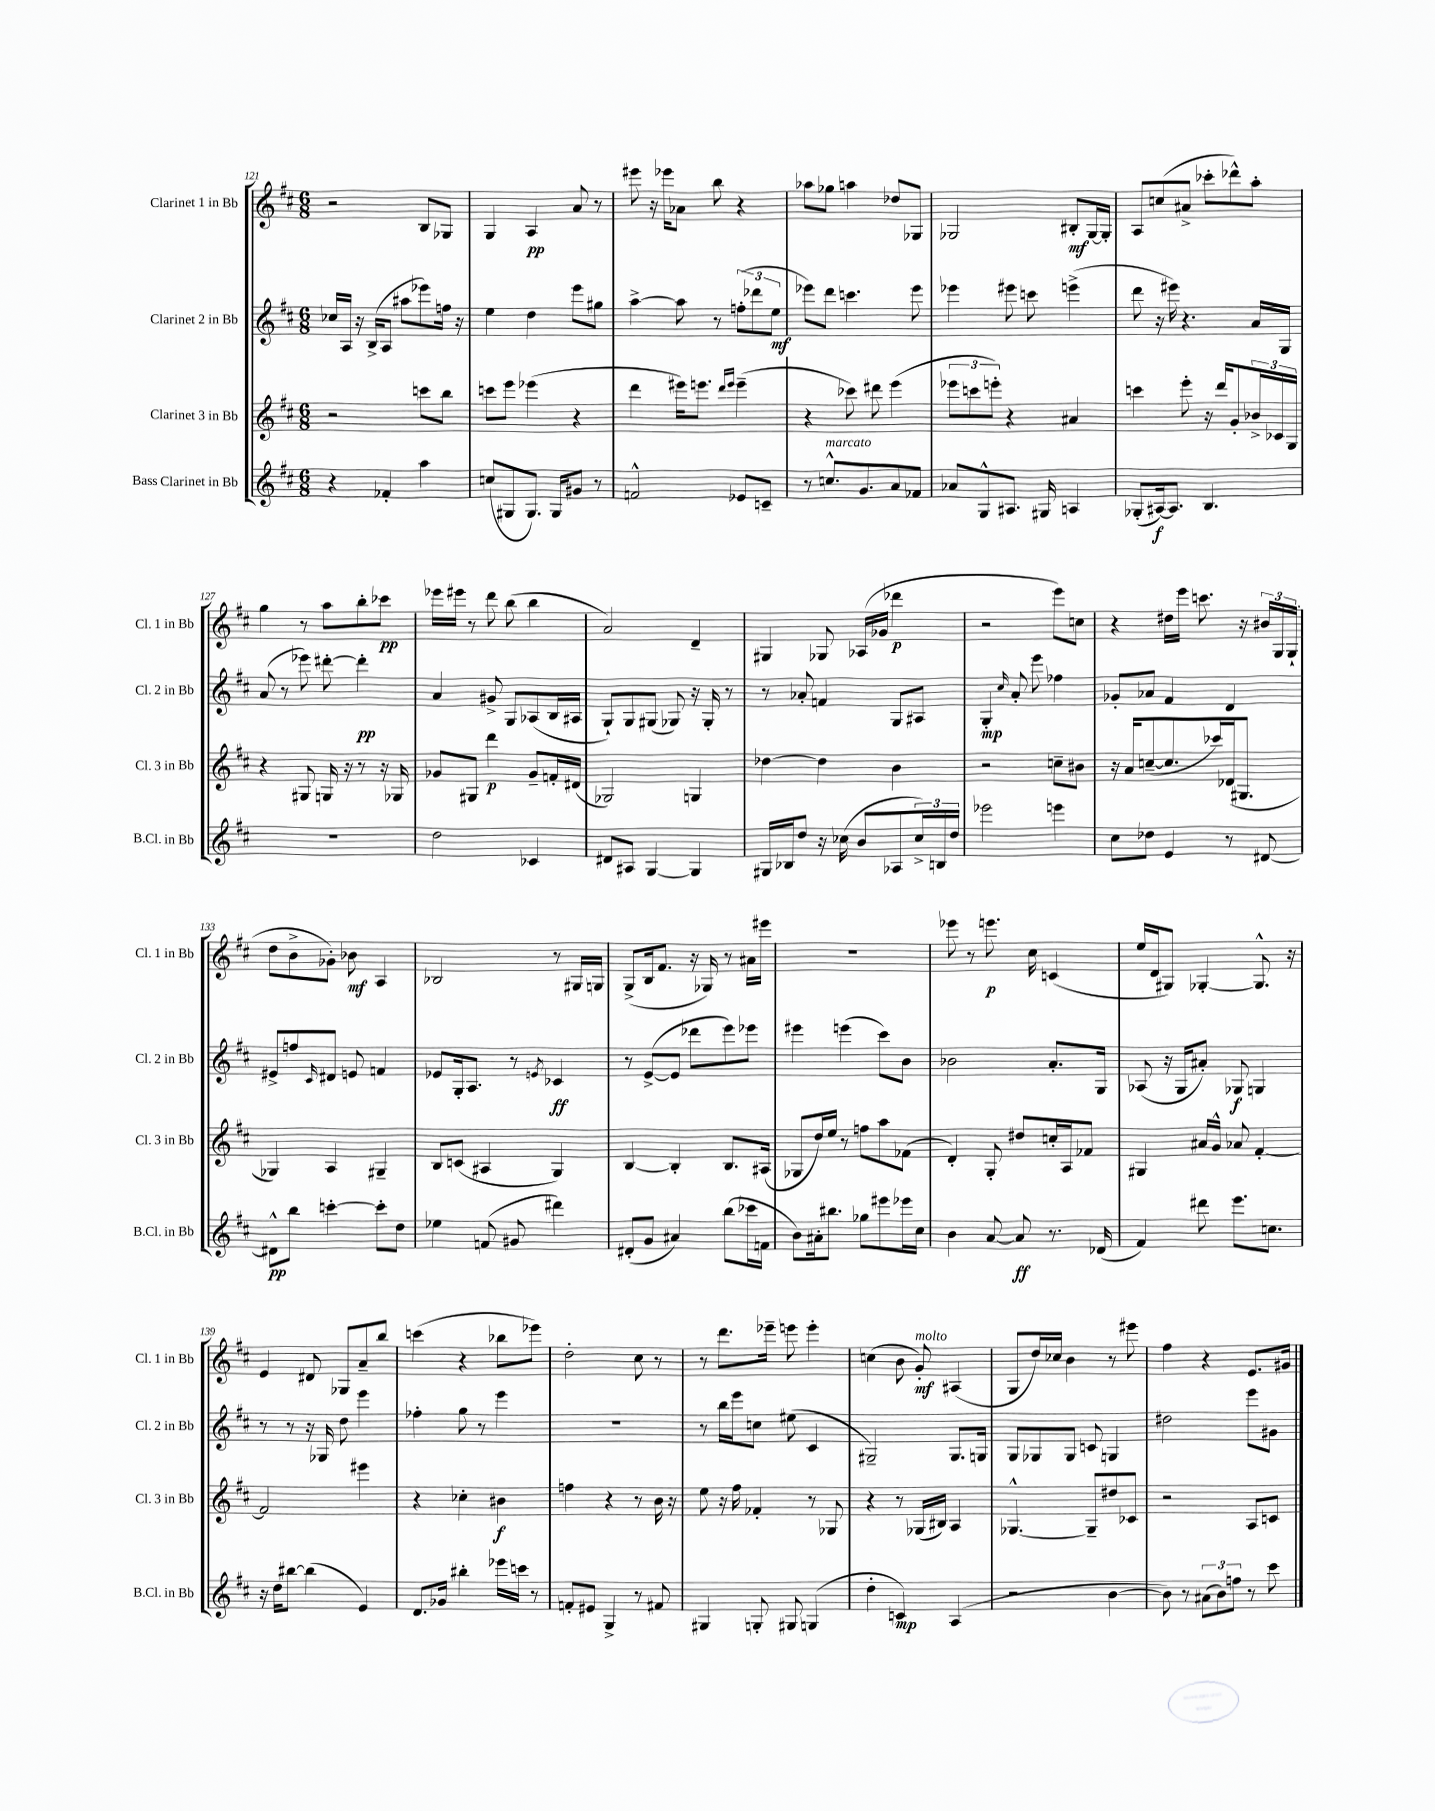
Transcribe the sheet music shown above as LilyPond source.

<<
\new StaffGroup <<
\new Staff = "s0" \with { instrumentName = "Clarinet 1 in Bb" shortInstrumentName = "Cl. 1 in Bb" } {
    \clef treble \key d \major \numericTimeSignature \time 6/8
    r2 b8 ges8 |
    g4 a4\pp a'8 r8 |
    eis'''8 r16 ees'''16 aes'8 b''8 r4 |
    aes''8 ges''8 a''4 des''8 ges8 |
    ges2 bis8-.\mf ges16~ ges16-. |
    a8 c''8( ais'8-> ces'''8-. des'''8-^) a''8-. |
    g''4 r8 a''8 b''8-. ces'''8\pp |
    ees'''16 eis'''16 r8 d'''8 b''8( b''4 |
    a'2) d'4-- |
    gis4 ges8 aes16( ges'16 des'''4\p |
    r2 e'''8) c''8 |
    r4 dis''16 e'''16 c'''8. r16 \tuplet 3/2 { bis'16 g16 g16-!( } |
    d''8 b'8-> ges'8-.) bes'8\mf a4 |
    bes2 r8 gis16 g16 |
    g8->( b16 fis'8. r16 ges16) r8 ais'16 eis'''16 |
    R2. |
    ees'''8 r8 e'''8.\p cis''16 c'4( |
    e''16 d'16 gis8) ges4~-. ges8.-^ r16 |
    e'4 dis'8 ges8 a'8-- b''8 |
    c'''4( r4 bes''8 ees'''8) |
    d''2-. cis''8 r8 |
    r8 d'''8. ees'''16-- e'''8 e'''4-. |
    c''4( b'8 g'8-.\mf^\markup { \italic "molto" }) ais4( |
    g8 d''16) ces''16 b'4 r8 eis'''8 |
    fis''4 r4 e'8. gis'16 \bar "|." |
}
\new Staff = "s1" \with { instrumentName = "Clarinet 2 in Bb" shortInstrumentName = "Cl. 2 in Bb" } {
    \clef treble \key d \major \numericTimeSignature \time 6/8
    ces''16 a16 r16 b16->( a8 ais''8 ees'''8) f''16 r16 |
    e''4 d''4 e'''8 gis''8 |
    a''4~-> a''8 r8 \tuplet 3/2 { f''8-.( des'''8 e''8\mf } |
    ees'''8) d'''8 c'''4. ees'''8 |
    ees'''4 eis'''8 c'''8 e'''4->( |
    d'''8 r16 eis'''16) r4. a'16 g16 |
    a'8( r8 ees'''8) dis'''8~-. dis'''4-.\pp |
    a'4 gis'8-> g8 aes8( b16 ais16 |
    g8-!) g8 gis8( ges8) r16 ges16-. r8 |
    r8 aes'8-. f'4 g8 ais8 |
    g4-.\mp \grace { cis''16 } a'8-. e'''8 fes''4 |
    ges'8-. aes'8 fis'4 d'4 |
    eis'8-> f''8 \grace { cis'16 } dis'8 e'8 f'4 |
    ees'8 g16-. a8. r8 \acciaccatura { e'8 } ces'4\ff |
    r8 e'8~->( e'8 des'''8 e'''8) ees'''8 |
    eis'''4 e'''4( cis'''8) b'8 |
    bes'2 a'8.-. g16 |
    aes8( r16 g16 ais'8-.) ges8\f g4 |
    r8 r8 r16 ges16 d''8 e'''4 |
    fes''4-. g''8 r8 e'''4 |
    R2. |
    r8 b''16 e'''16 c''8 eis''8( cis'4 |
    gis2--) gis8. g16 |
    g8 ges8 ges8 c'8 g4 |
    dis''2 e'''8 gis'8 \bar "|." |
}
\new Staff = "s2" \with { instrumentName = "Clarinet 3 in Bb" shortInstrumentName = "Cl. 3 in Bb" } {
    \clef treble \key d \major \numericTimeSignature \time 6/8
    r2 c'''8 b''8 |
    c'''8 e'''8 ees'''4( r4 |
    d'''4 eis'''16) e'''8. \grace { d'''16 e'''16 } e'''4--( |
    r4 ces'''8) dis'''8 e'''4( |
    \tuplet 3/2 { ees'''8 c'''8 e'''8-.) } r4 ais'4 |
    c'''4 e'''8-. r16 d'''16 g'8-. \tuplet 3/2 { bes'16-> ces'16 g16 } |
    r4 gis8 g16 r16 r8 r16 ges16 |
    ges'8 gis8 d'''4\p ges'8-- f'16-. dis'16( |
    ges2) g4 |
    des''4~ des''4 b'4 |
    r2 c''8-- bis'8 |
    r16 a'16 c''8~--( c''8. ces'''16) des'16( gis8. |
    ges4) a4 gis4-- |
    b8 c'8( ais4 g4) |
    b4~ b4-. b8. ais16( |
    ges8 d''16) e''16 r8 f''8 a''8 fes'8( |
    d'4-.) g8-. dis''8 c''16-. a16 fes'8 |
    gis4 ais'16 g'16-^ aes'8 fis'4~-. |
    fis'2 eis'''4 |
    r4 ces''4-. bis'4\f |
    f''4 r4 r8 b'16 r16 |
    e''8 r16 fis''16 fes'4-. r8 ges8 |
    r4 r8 ges16( bis16) a4 |
    ges4.~-^ ges8-- dis''8 ces'8 |
    r2 a8 c'8 \bar "|." |
}
\new Staff = "s3" \with { instrumentName = "Bass Clarinet in Bb" shortInstrumentName = "B.Cl. in Bb" } {
    \clef treble \key d \major \numericTimeSignature \time 6/8
    r4 fes'4-. a''4 |
    c''8( gis8 gis8.) gis16 gis'8 r8 |
    f'2-^ ees'8 c'8-- |
    r8 c''8.-^^\markup { \italic "marcato" } g'8. a'8 fes'8 |
    aes'8 g8-^ ais8. gis16 a4 |
    ges8-.( ais16~\f) ais8. b4. |
    R2. |
    d''2 ces'4 |
    dis'8 ais8 g4~ g4 |
    gis16 bes16 d''8 r16 ces''16( b'8 aes8 \tuplet 3/2 { ces''16->) b16 d''16 } |
    ees'''2 e'''4 |
    cis''8 des''8 e'4 r8 dis'8~ |
    dis'8-^\pp b''8 c'''4~-. c'''8-. d''8 |
    ees''4 f'8( gis'8 dis'''4) |
    dis'8-.( g'8 ais'4) b''8( ces'''16 f'16 |
    b'8) ais'16-. bis''8. ges''8 eis'''8 ees'''16 cis''16 |
    b'4 a'8~ a'8\ff r8. des'16( |
    fis'4) dis'''8 e'''8. c''8. |
    r16 d''16 bis''8~ bis''4( e'4) |
    d'8. ges'16 bis''4-. ees'''16 c'''16 r8 |
    f'8-. eis'8 g4-> r8 fis'8 |
    gis4 g8-. gis8 g4( |
    d''4-. c'4\mp) a4( |
    r2 b'4~ |
    b'8) r8 \tuplet 3/2 { ais'8( b'8) f''8 } r8 cis'''8 \bar "|." |
}
>>
>>
\layout { \context { \Score currentBarNumber = #121 } }
